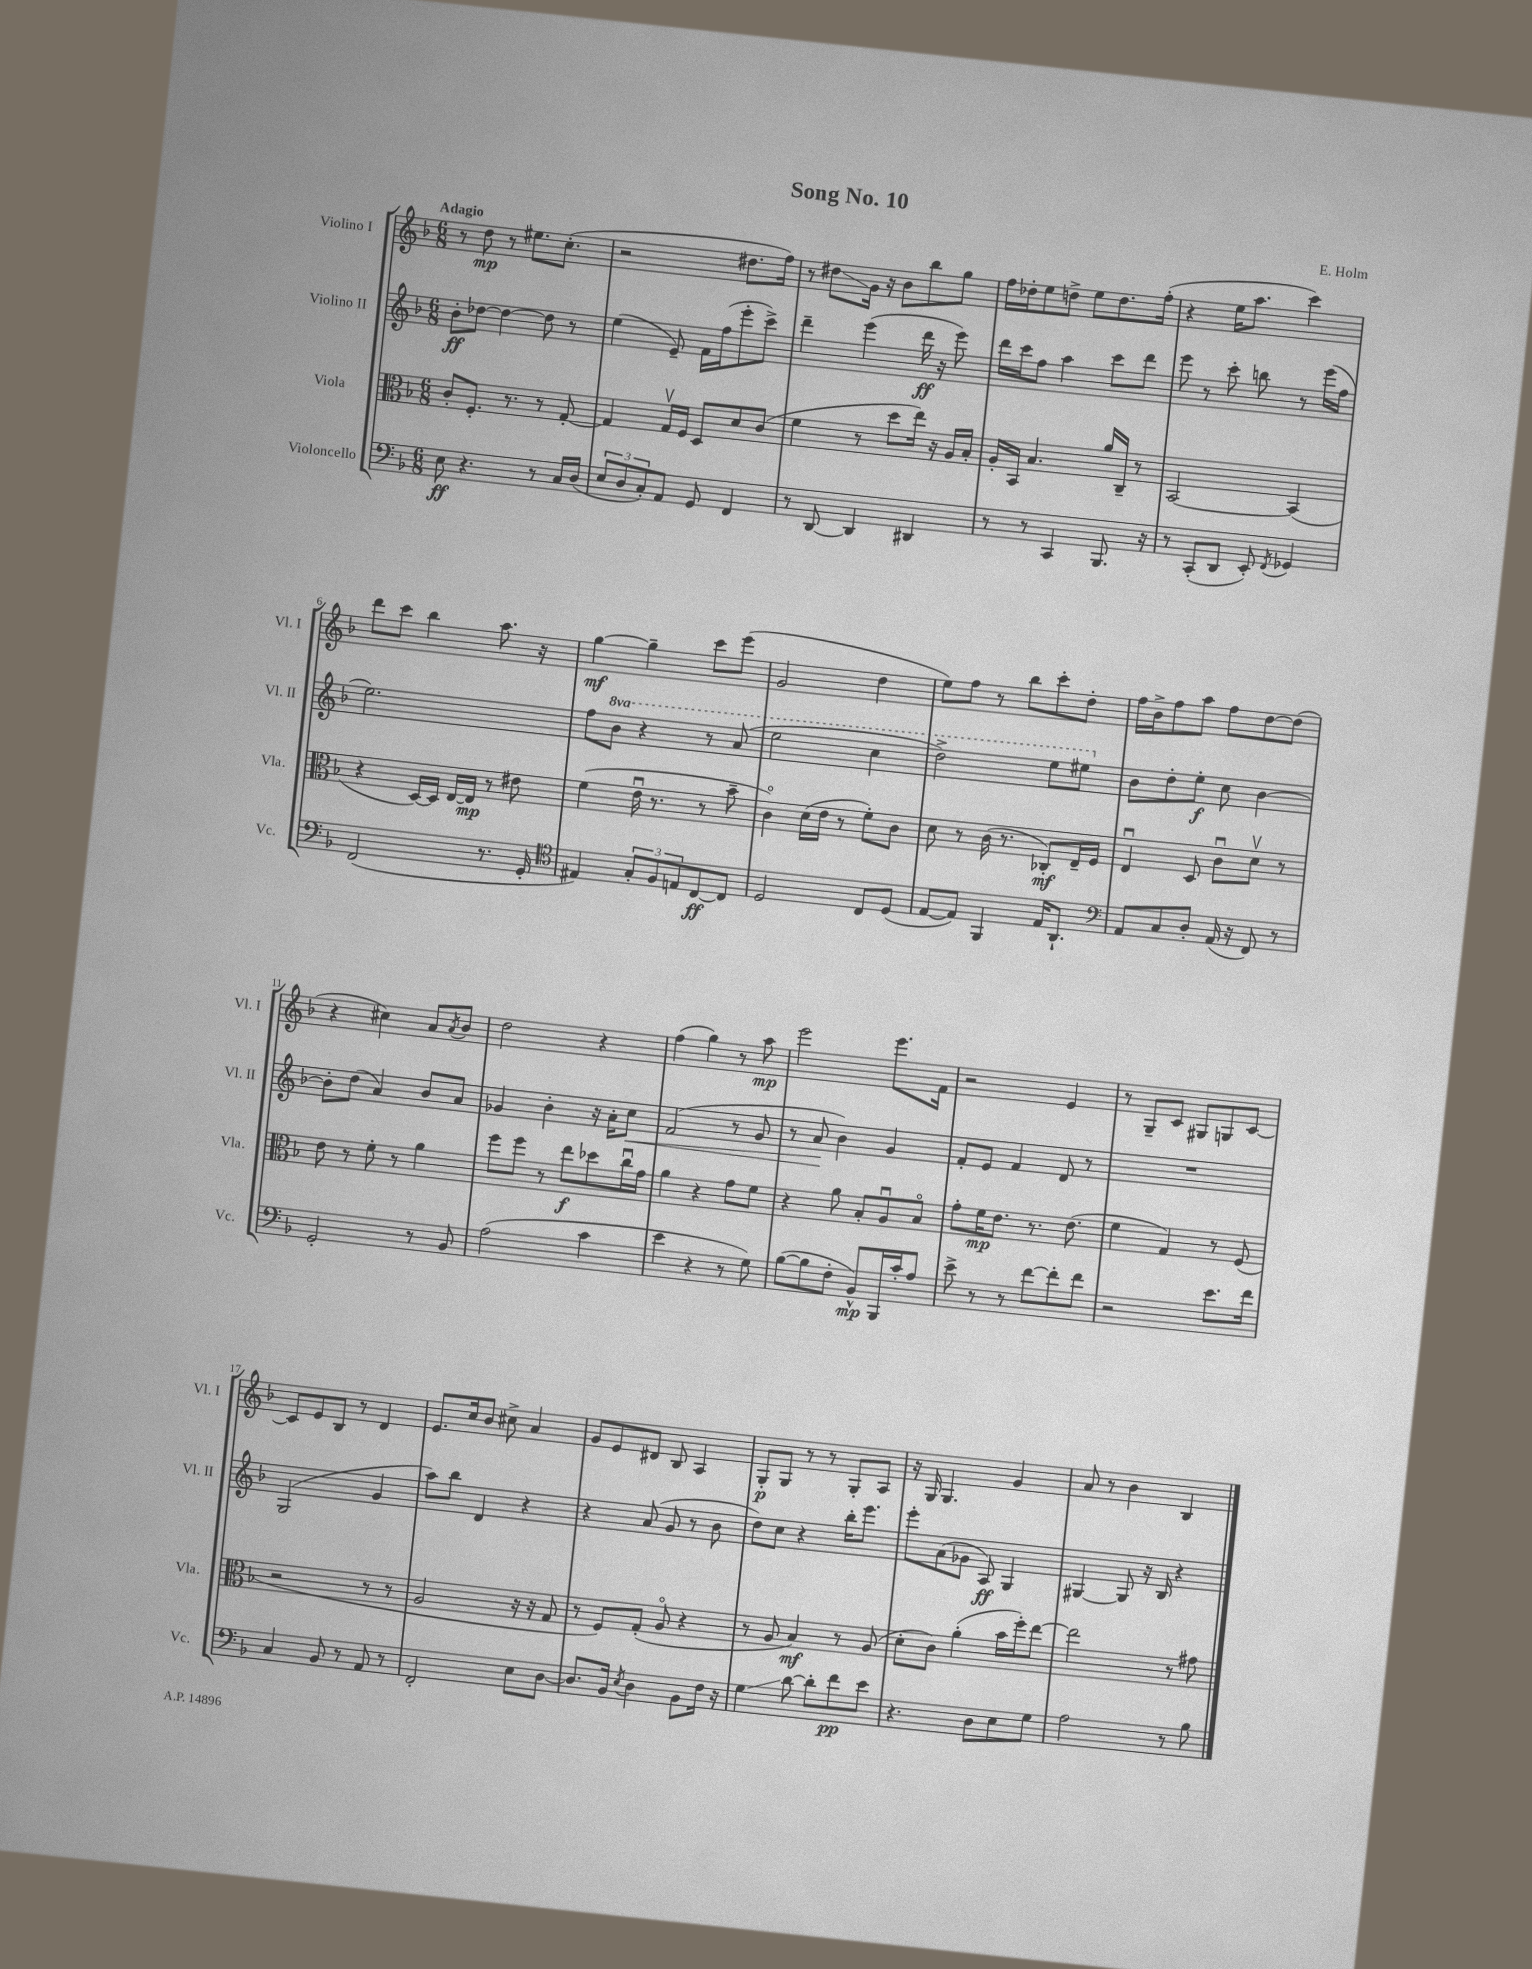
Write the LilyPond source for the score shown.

\header { title = "Song No. 10" composer = "E. Holm" }
<<
\new StaffGroup <<
\new Staff = "s0" \with { instrumentName = "Violino I" shortInstrumentName = "Vl. I" } {
    \clef treble \key f \major \numericTimeSignature \time 6/8 \tempo "Adagio"
    r8 d''8\mp r8 eis''8. c''8.-.( |
    r2 dis''8. f''16) |
    r8 dis''8\glissando g'16 r16 bes'8 bes''8 g''8 |
    f''16 des''16-. e''8 d''8-> e''8 d''8. f''16-.( |
    r4 e''16 a''8. c'''4) |
    d'''8 c'''8 bes''4 a''8. r16 |
    g''4~\mf g''4-- c'''8 e'''8( |
    g'2 d''4 |
    e''8) f''8 r8 bes''8 c'''8-. d''8-. |
    f''16 bes'16-> f''8 a''8 f''8 d''8~ d''8( |
    r4 cis''4) a'8 \acciaccatura { a'8 } bes'8 |
    d''2 r4 |
    f''4( g''4) r8 a''8\mp |
    e'''2 e'''8. f'16 |
    r2 e'4 |
    r8 g8-- c'8 gis8 g8 c'8~ |
    c'8 e'8 bes8 r8 d'4 |
    e'8. c''16 bes'8 cis''8-> a'4 |
    g'8 e'8 dis'8 bes8 a4 |
    g8-.\p g8 r8 r8 g8-. a8 |
    r16 g16 g4. g'4 |
    a'8 r8 bes'4 bes4 \bar "|." |
}
\new Staff = "s1" \with { instrumentName = "Violino II" shortInstrumentName = "Vl. II" } {
    \clef treble \key f \major \numericTimeSignature \time 6/8 \set Staff.ottavationMarkups = #ottavation-simple-ordinals
    bes'8-.\ff des''8~ des''4~ des''8 r8 |
    e''4( e'8--) f'16 f''16( e'''8-. c'''8->) |
    d'''4-- e'''4( d'''16\ff r16 e'''8) |
    d'''16 c'''16 f''8 a''4 c'''8 d'''8 |
    e'''8 r8 c'''8-. b''8 r8 e'''16( f''16 |
    e''2.) |
    f''8 \ottava #1 bes''8 r4 r8 a''8( |
    e'''2 c'''4 |
    d'''2->) e'''8 eis'''8 \ottava #0 |
    bes'8 d''8-. e''8-.\f c''8 bes'4~ |
    bes'8-. d''8( a'4) bes'8 a'8 |
    ges'4 bes'4-. r16 a'16-. c''8\< |
    f'2( r8 g'8 |
    r8 a'8\! bes'4) g'4 |
    f'8-. e'8 f'4 d'8 r8 |
    R2. |
    g2( g'4 |
    a''8) bes''8 d'4 r4 |
    r4 a'8( g'8 r8 bes'8 |
    d''8) c''8 r4 bes''16-. e'''8. |
    e'''8-. a'8( ges'8 a8\ff) g4 |
    gis4~ gis8 r16 bes16 r4 \bar "|." |
}
\new Staff = "s2" \with { instrumentName = "Viola" shortInstrumentName = "Vla." } {
    \clef alto \key f \major \numericTimeSignature \time 6/8
    c'8-. f8.-. r8. r8 g8~-. |
    g4 g16\upbow f16 d8 d'8 c'8( |
    f'4 r8 d''8 e''16) r16 a16 bes16-. |
    a16-. bes,16 bes4. a'16 c16-- r8 |
    bes,2~ bes,4( |
    r4 d16~) d16 e16~ e16\mp r8 eis'8 |
    f'4( e'16\downbow r8. r8 bes'8-- |
    c'4\flageolet) d'16( e'16 r8 f'8-.) c'8 |
    d'8 r8 c'16( r8. ces8-.\mf) e16-- f16 |
    e4\downbow d8 c'8\downbow d'8\upbow r8 |
    e'8 r8 f'8-. r8 a'4 |
    f''8 f''8 r8 e''8\f des''8 c''16\downbow g'16 |
    a'4 r4 g'8 f'8 |
    r4 a'8 bes8-. a8\downbow bes8\flageolet |
    g'8-. f'16\mp e'8. r8. e'8.( |
    f'4 g4) r8 f8( |
    r2 r8 r8 |
    a2 r16 r16 g8 |
    r8 f8) g8-.( a8\flageolet r4 |
    r8 a8 bes4\mf) r8 a8( |
    d'8-. c'8) a'4-.( bes'16 f''16-.) e''8~ |
    e''2 r8 gis'8 \bar "|." |
}
\new Staff = "s3" \with { instrumentName = "Violoncello" shortInstrumentName = "Vc." } {
    \clef bass \key f \major \numericTimeSignature \time 6/8
    e8\ff r4. r8 c16 d16( |
    \tuplet 3/2 { e8 d8 c8-.) } a,8 g,8 f,4 |
    r8 d,8~ d,4 dis,4 |
    r8 r8 c,4 bes,,8. r16 |
    r8 c,8-.( d,8 e,8-.) \acciaccatura { f,8 } ges,4 |
    f,2( r8. g,16-. |
    \clef tenor eis4) \tuplet 3/2 { g8-. f8 e8 } c8~\ff c8 |
    d2 c8 d8( |
    e8~ e8) f,4 e16 a,8.-! |
    \clef bass a,8 c8 d8-. a,16( r16 f,8) r8 |
    g,2-. r8 bes,8 |
    a2( c'4 |
    e'4 r4 r8 g8) |
    bes8~( bes8 f8-. bes,8-^\mp) bes,,16 c'16-. a8 |
    e'8-> r8 r8 f'8~ f'8-. f'8 |
    r2 e'8. f'16 |
    c4 bes,8 r8 a,8 r8 |
    f,2-. e8 d8~ |
    d8. bes,16 \acciaccatura { e8 } d4 bes,8 f16 r16 |
    g4\glissando d'8~ d'8-. f'8\pp e'8 |
    r4. d8 e8 g8 |
    a2 r8 bes8 \bar "|." |
}
>>
>>
